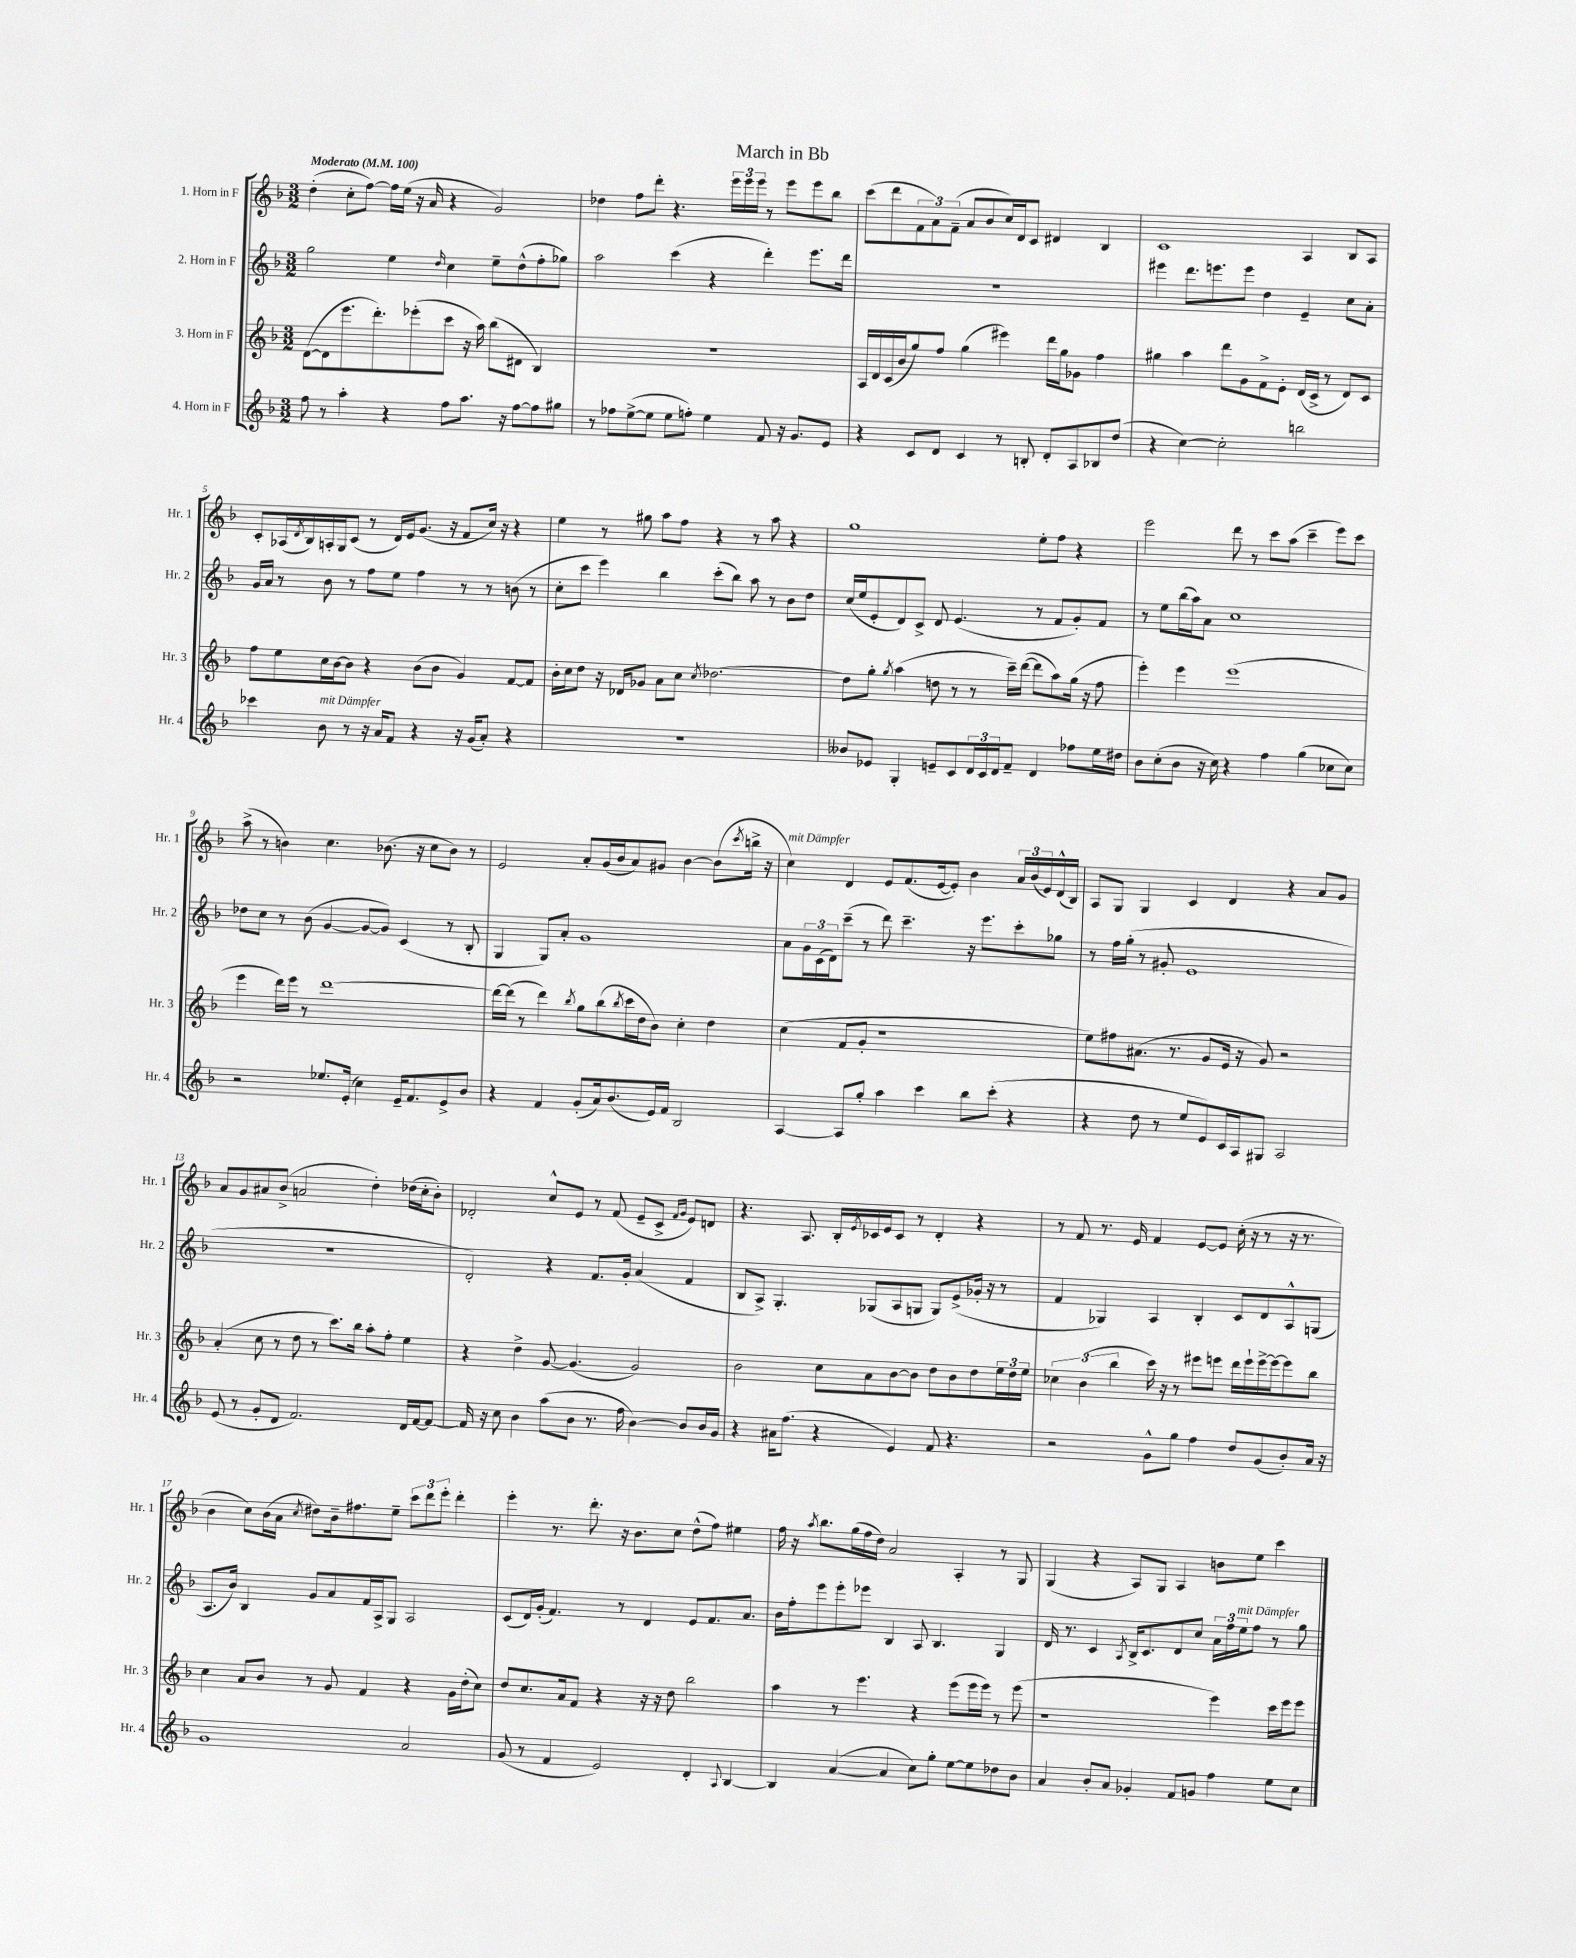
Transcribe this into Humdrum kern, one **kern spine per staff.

**kern	**kern	**kern	**kern
*part4	*part3	*part2	*part1
*staff4	*staff3	*staff2	*staff1
*I"4. Horn in F	*I"3. Horn in F	*I"2. Horn in F	*I"1. Horn in F
*I'Hr. 4	*I'Hr. 3	*I'Hr. 2	*I'Hr. 1
*clefG2	*clefG2	*clefG2	*clefG2
*k[b-]	*k[b-]	*k[b-]	*k[b-]
*M3/2	*M3/2	*M3/2	*M3/2
*MM100	*MM100	*MM100	*MM100
=1	=1	=1	=1
!	!	!	!LO:TX:a:B:t=Moderato
8ff\	([8d\L	2gg\	(4dd'\
8r	8d\]	.	.
4aa'\	8.eee\	.	8cc'\L
.	.	.	[8ff\J)
.	8.ddd'\)	.	.
4r	.	4ee\	16ff\LL]
.	.	.	(16ee\JJ
.	(8eee-X'\	.	16r
.	.	.	16a/
.	.	16qqdd/	.
8ff\L	8ccc\J	4cc\	4r
8.aa\J	16r	.	.
.	16aa\)	.	.
.	(8bb-\L	8ee~\L	2g/)
16r	.	.	.
[8ff\L	8d#X\J	(8dd^^\	.
8ff\]	4B-/)	8ff'\	.
8gg#X\J	.	8gg-X\J)	.
=2	=2	=2	=2
8r	1.r	2aa\	4dd-X\
8ff-X\L	.	.	.
([8ee^\	.	.	8ff\L
8ee\J]	.	.	8ddd'\J
8ee\L	.	(4ccc\	4.r
8ffn'\J)	.	.	.
4ee\	.	4r	.
.	.	.	24eee\LL
.	.	.	24eee\
.	.	.	24eee\JJ
8f/	.	4ddd'\)	8r
16r	.	.	8eee\L
8.g/L	.	.	.
.	.	8.eee\L	8eee\
8e/J	.	.	8bb-\J
.	.	16ddd\Jk	.
=3	=3	=3	=3
4r	16A/LL	1.r	(8ccc\L
.	16d/	.	.
.	(16c/	.	8ddd\
.	16b-/J	.	.
8c/L	8gg/)	.	12f\
.	.	.	12a\)
8d/J	8ff/J	.	.
.	.	.	(12f~\J
4c/	(4gg\	.	8a/L
.	.	.	8b-/
8r	4eee#X\)	.	16cc/L)
.	.	.	16d/J
8Bn'/	.	.	8c/J
8d'/L	16ddd\LL	.	4d#X/
.	16gg\J	.	.
8A/	8g-X\J	.	.
8B-X/	4ff\	.	4B-/
(8dd/J	.	.	.
=4	=4	=4	=4
4r	4gg#X\	4eee#X\	1c
[4cc\)	4aa\	8.ddd\L	.
.	.	8.eeen\	.
2cc'\]	8ddd\L	.	.
.	8g\	8eee\J	.
.	8f^\	4dd\	.
.	8e'\J	.	.
2bbn\	(16d/LL	4e~/	4A/
.	16c^/JJ	.	.
.	8r	.	.
.	8d/L)	8cc\L	8B-/L
.	8c/J	8a'\J	8A/J
!!LO:LB:g=z
=5	=5	=5	=5
4ccc-X\	8ff\L	16g/LL	8c'/L
.	.	16a/JJ	.
.	8ee\	8r	(16A-X/L
.	.	.	8qd/
.	.	.	16B-/)
!LO:TX:a:i:t=mit Dämpfer	!	!	!
8b-\	16cc\L	8b-\	16An'/
.	[16b-\J	.	16G/J
8r	8b-\J]	8r	(8c/J
16r	4r	8ff\L	8r
16a/KL	.	.	.
8f/J	.	8ee\J	16d/LL)
.	.	.	16e/J
4r	(8b-\L	4ff\	(8.g/J
.	8b-\J	.	.
.	.	.	16r
16r	4g/)	8r	8f/L
(16g/KL	.	.	.
8a'/J)	.	8r	16cc/Jk)
.	.	.	16r
4r	[8f/L	(8bn\	4r
.	8f/J]	8r	.
=6	=6	=6	=6
1.r	16b-'\LL	8cc'\L	4ee\
.	16cc\J	.	.
.	8dd\J	8ccc\J	.
.	16r	4eee\)	8r
.	16d-X/KL	.	.
.	8g-X/J	.	8gg#X\
.	8a\L	4bb-\	8aa\L
.	8cc\J	.	8ff\J
.	8qcc/	.	.
.	[2.dd-X\	(8ccc'\L	4r
.	.	8bb-\J)	.
.	.	8aa\	8r
.	.	8r	8aa\
.	.	8b-\L	4r
.	.	8dd\J	.
=7	=7	=7	=7
8b--X/L	8dd-\L]	(16cc/LL	1gg
.	.	16ee/J	.
8e-X/J	8gg'\J	8e'/	.
.	8qgg/	.	.
4G'/	(4aa\	8d/)	.
.	.	8c^/J	.
8en~/L	8ddn\	8d/	.
8c/	8r	(4.e/	.
24d/L	8r	.	.
24c/	.	.	.
24d/J	.	.	.
8f~/J	16ccc~\LL)	.	.
.	([16ddd\JJ	.	.
4d/	8ddd\L]	8r	8ee'\L
.	8aa\)	8f/L	8ff\J
8ff-X\L	(16gg\Jk	8g'/)	4r
.	16r	.	.
16ee\L	8ff\	8f/J	.
16dd#X\JJ	.	.	.
=8	=8	=8	=8
8b-\L	4eee'\)	8r	2eee\
(8cc'\	.	8ee\L	.
8b-\J	4eee\	(16bb-\L	.
.	.	16aa\J)	.
16r	.	8a\J	.
16cc\)	.	.	.
4r	(1eee	1cc	8ddd\
.	.	.	8r
4ff\	.	.	8ccc\L
.	.	.	(8aa\J
(4gg\	.	.	4ccc~\
8cc-X\L	.	.	8eee\L)
8cc-\J)	.	.	8ccc\J
!!LO:LB:g=z
=9	=9	=9	=9
2r	4eee\	8dd-X\L	(8aa^\
.	.	8cc\J	8r
.	16ddd\LL)	8r	4bn\)
.	16eee\JJ	.	.
.	8r	(8b-\	.
8.ee-X/L	[1ddd	[4g/	4.cc\
(16e'/Jk	.	.	.
4cc\)	.	8g/L_	.
.	.	8g/J])	(8.b-X\
16e~/KL	.	(4c/	.
8.f/	.	.	16r
.	.	.	8cc\L
8e^/	.	8r	8b-\J)
8b-/J	.	8B-'/	8r
=10	=10	=10	=10
4r	16ddd\LL_	4G/	2e/
.	(16ddd\JJ]	.	.
.	8r	.	.
4f/	4ddd\)	8G/L)	.
.	.	8a'/J	.
.	8qbb-/	.	.
(8g'/L	8gg\L	1g	8a'/L
16a/k)	(8bb-\	.	(16g/L
(8.b-/	.	.	16b-/J
.	8qbb-/	.	.
.	16ccc\L	.	8a/)
.	16dd\J	.	.
16e/L)	8b-\J)	.	8g#X/J
16f/JJ	.	.	.
2B-/	4cc'\	.	[4b-\
.	4dd\	.	(8b-\L]
.	.	.	8qccc/
.	.	.	16bbn^\Jk
.	.	.	16r
=11	=11	=11	=11
!	!	!	!LO:TX:a:i:t=mit Dämpfer
[4A/	(4cc\	8a\L	4cc\)
.	.	24g\L	.
.	.	(24c\	.
.	.	24d\J)	.
8A/L]	8f/L	(8ccc~\J	4d/
8gg'/J	8g'/J	8r	.
4aa\	1r	8ddd\)	8e/L
.	.	4.ccc~\	(8.f/
4ccc\	.	.	.
.	.	.	[16e/k
.	.	.	8e'/J])
8bb-\L	.	16r	4b-\
.	.	8.eee\L	.
(8ccc'\J	.	.	.
4r	.	8ccc'\	24a/LL
.	.	.	(24b-/
.	.	.	24e/)
.	.	8gg-X\J	(16d^^/
.	.	.	16B-/JJ)
=12	=12	=12	=12
4r	8ee\L)	8r	8A/L
.	8ff#X\	16ff\LL	8G/J
.	.	(16gg'\JJ	.
8dd\	(8.a#X\J	8r	4G/
8r	.	8g#X'/	.
.	8.r	.	.
8ee/L	.	1e	4c/
8e/)	8g/L	.	.
16c/L	16e/Jk	.	4d/
16A/J	16r	.	.
8G#X/J	8g/)	.	.
2A/	2r	.	4r
.	.	.	8a/L
.	.	.	8g/J
!!LO:LB:g=z
=13	=13	=13	=13
(8e/	(4a'/	1.r	8a/L
8r	.	.	8g/
8g'/L	8cc\	.	8a#X/
8d/J	8r	.	(8b-^/J
2.f/)	8dd\	.	2an/
.	8r	.	.
.	8.ccc\L)	.	.
.	16bb-\Jk	.	.
.	8aa'\L	.	4dd'\)
.	8ff'\J	.	.
16d/LL	4ee\	.	(16dd-X\LL
[16f/J	.	.	16cc'\J
8f/J_	.	.	8b-'\J)
=14	=14	=14	=14
16f/]	4r	2d'/)	2d-X'/
16r	.	.	.
8cc\	.	.	.
4b-\	4dd^\	.	.
(8aa\L	[8g/	4r	8cc^^/L
8b-\J	(4.g/]	.	8e/J
8.r	.	8.f/L	8r
.	.	.	(8f/
16ff\	.	16g'/Jk	.
[4b-\)	2g/)	(4a/	8e~/L
.	.	.	8c^/J
.	.	.	16qqf/LL
.	.	.	16qqg/JJ
8b-/L]	.	4f/	8e/L)
16b-/L	.	.	8dn/J
16g/JJ	.	.	.
=15	=15	=15	=15
4r	2b-\	8B-/L	4.r
.	.	8A^/J)	.
16a#X\KL	.	4.G'/	.
(8.ff\J	.	.	.
.	.	.	8.A/
4r	8cc\L	.	.
.	.	.	16B-'/LL
.	.	.	8qe/
.	8a\	(8G-X/L	16c-X/
.	.	.	16e/J
4e/)	[8b-\	8A/	8c-/J
.	8b-\J]	8Gn/J	8r
8f/	8dd\L	8G/L)	4d'/
4.r	8b-\	(8e^/	.
.	8dd\	16g-X'/Jk	4r
.	.	16r	.
.	24ee\L	8r	.
.	24dd\	.	.
.	24ee\JJ	.	.
=16	=16	=16	=16
2r	6cc-X\	4f/	8r
.	.	.	8f/
.	(6b-\	.	.
.	.	4G-X/)	8.r
.	6bb-\	.	.
.	.	.	16e/
8g^^\L	16ccc\)	4A/	4f/
.	16r	.	.
8gg\J	8r	.	.
4ff\	8eee#X\L	4B-'/	[8e/L
.	8eeen\J	.	8e/J]
8dd/L	16ddd\LL	8c/L	(16cc'\
.	16eee`\	.	16r
(8g/	[16eee^\	8d/	8r
.	16eee\J_	.	.
8b-'/)	8eee\]	8A^^/	16r
.	.	.	8.r
16a/Jk	8bb-\J	(8Gn/J	.
16r	.	.	.
!!LO:LB:g=z
=17	=17	=17	=17
1g	4cc\	8.A/L	4b-\
.	.	16b-/Jk)	.
.	8a/L	4B-/	8cc\L)
.	8b-/J	.	(16b-\L
.	.	.	16a\JJ
.	.	.	8qcc/
.	8r	8g/L	8dd#X\L)
.	8g/	8a/	16b-~\k
.	.	.	8.ff#X\
.	4f/	16f/L	.
.	.	16A^/J	.
.	.	8G/J	8ee~\J
2a/	4r	2A/	12ccc\L
.	.	.	12ddd\
.	.	.	12eee'\J
.	16g\LL	.	4ddd'\
.	(16dd'\J	.	.
.	8cc\J)	.	.
=18	=18	=18	=18
(8g/	8dd/L	(8c/L	4eee'\
8r	8.cc/	16d/L)	.
.	.	(16g'/JJ	.
4f/	.	4.f/)	8.r
.	16a/k	.	.
.	8f/J	.	.
.	.	.	8.ddd'\
2e/)	4r	.	.
.	.	8r	16r
.	.	.	8.b-\L
.	16r	4d/	.
.	16r	.	.
.	8dd\	.	8cc\J
4d'/	2bb-\	8e/L	(8dd^^\L
.	.	8.f/	8ff\J)
8qqA/	.	.	.
[4B-/	.	.	4ee#X\
.	.	8.a/J	.
=19	=19	=19	=19
4B-/]	4aa\	16b-\LL	16ff\
.	.	16ff'\J	16r
.	.	.	8qaa/
.	.	8eee\	8.bb-\L
([4a/	8r	8eee'\	.
.	.	.	(16gg\L
.	4.eee\	8eee-X\J	16ff\
.	.	.	16dd\JJ)
4a/]	.	4B-/	2a/
8cc\L)	4r	8A/	.
8gg'\J	.	4.B-/	.
[8ee\L	(8eee\L	.	4A'/
8ee\]	16eee\L	.	.
.	16eee\JJ)	.	.
8dd-X\	8r	4G/	8r
8b-\J	(8eee\	.	8G/
=20	=20	=20	=20
4a/	1r	16d/	(4G/
.	.	8.r	.
8b-'/L	.	4c/	4r
8a/J	.	.	.
.	.	8qA/	.
4g-X'/	.	16B-^/KL	8A/L)
.	.	8.c/	.
.	.	.	8G/J
8f/L	.	8d/	4A/
8gn/J	.	8cc/J	.
4ff\	4eee\)	24a\LL	8bn\L
.	.	24ff\	.
!	!	!LO:TX:a:i:t=mit Dämpfer	!
.	.	24ee\J	.
.	.	8ff\J	8ee\J
8ee\L	16ccc\LL	8r	4ccc\
.	16eee\J	.	.
8cc\J	8eee\J	8gg\	.
==	==	==	==
*-	*-	*-	*-
